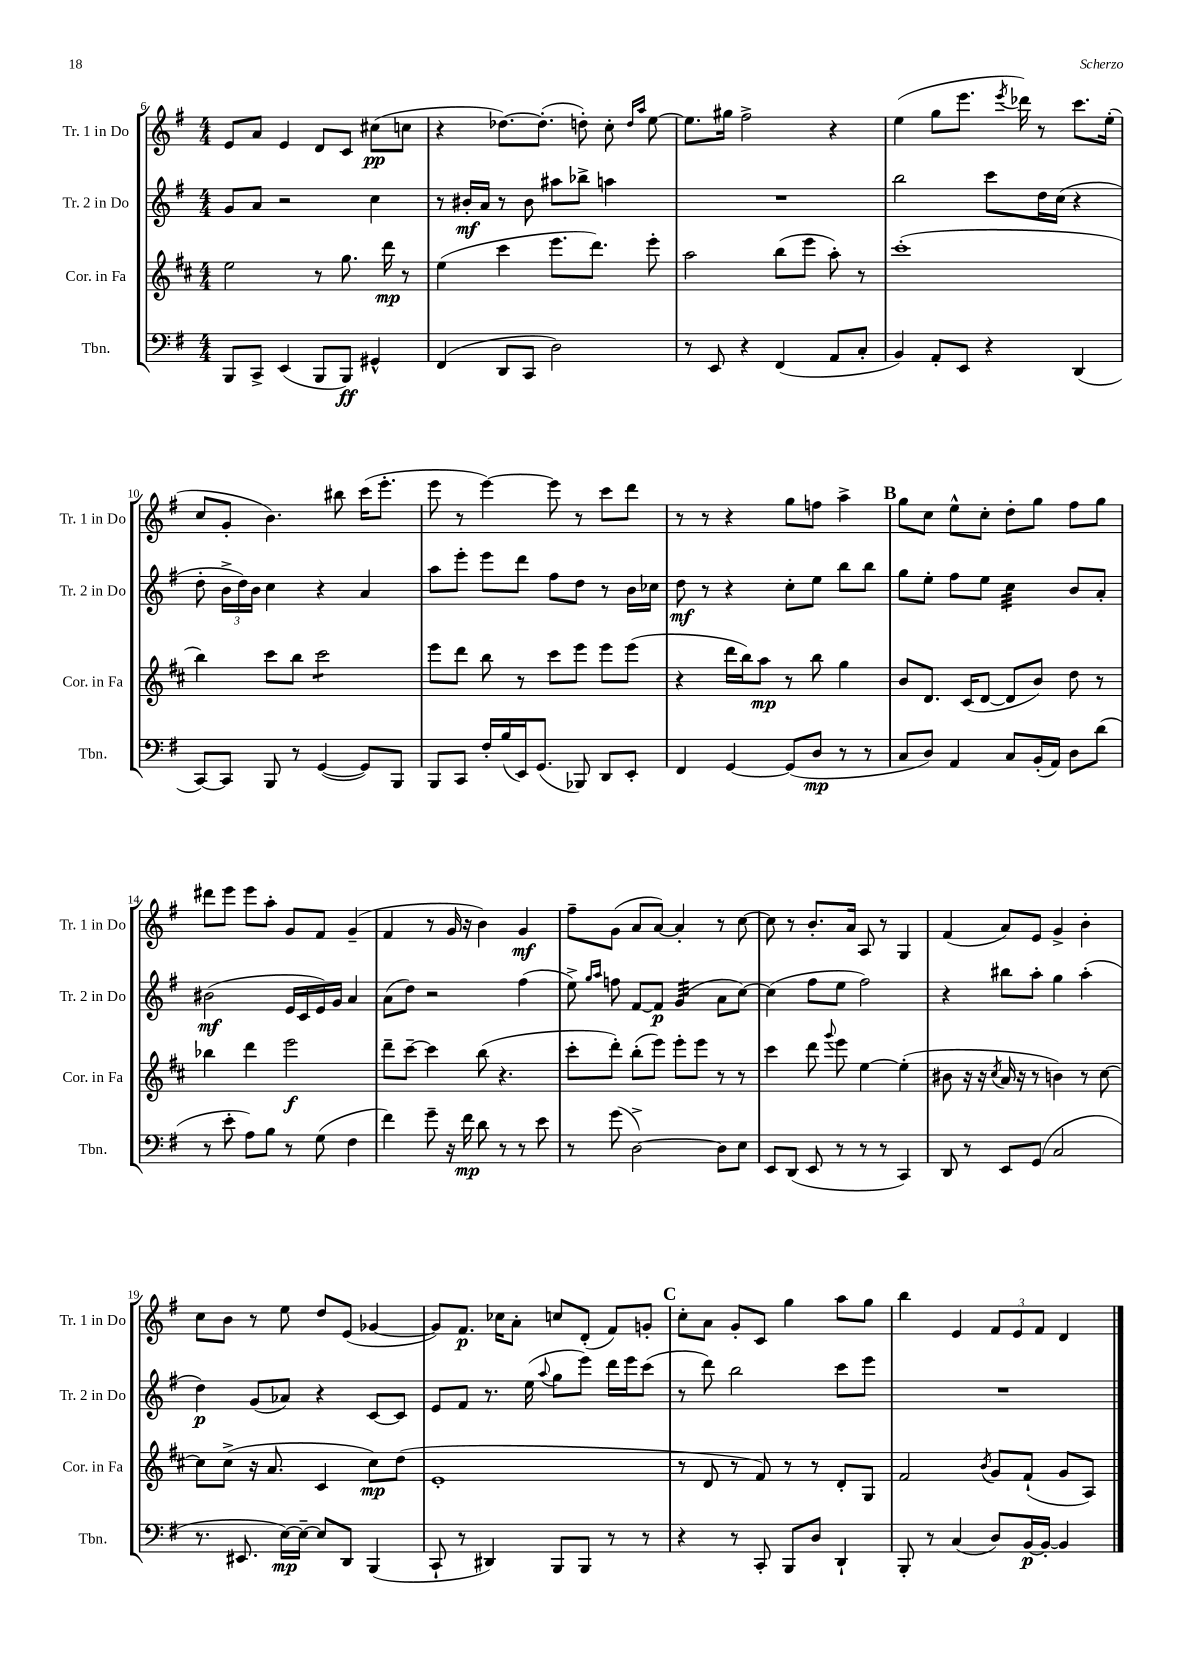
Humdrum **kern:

**kern	**kern	**kern	**kern
*staff4	*staff3	*staff2	*staff1
*clefF4	*clefG2	*clefG2	*clefG2
*k[f#]	*k[f#c#]	*k[f#]	*k[f#]
*M4/4	*M4/4	*M4/4	*M4/4
8BBB/L	2ee\	8g/L	8e/L
8CC^/J	.	8a/J	8a/J
(4EE/	.	2r	4e/
8BBB/L	8r	.	8d/L
8BBB/J)	8.gg\	.	8c/J
4GG#^^/	.	4cc\	(8cc#\L
.	16ddd\	.	.
.	8r	.	8cc\J
=	=	=	=
(4FF#/	(4ee\	8r	4r
.	.	16b#'/LL	.
.	.	16a/JJ	.
8DD/L	4ccc#\	8r	[8.dd-\L)
8CC/J	.	8b#\	.
.	.	.	(8.dd-'\]J
2D\)	8.eee\L	8aa#\L	.
.	.	8bb-^\J	8dd'\)
.	8.ddd\J)	.	.
.	.	4aa\	8cc'\
.	.	.	16qqdd/LL
.	.	.	16qqaa/JJ
.	8eee'\	.	[8ee\
=	=	=	=
8r	2aa\	1r	8.ee\]L
8EE/	.	.	.
.	.	.	16gg#\Jk
4r	.	.	2ff#^\
(4FF#/	(8bb\L	.	.
.	8eee\J	.	.
8AA/L	8aa'\)	.	4r
8C'/J	8r	.	.
=	=	=	=
4BB/)	(1ccc#'	2bb\	(4ee\
8AA'/L	.	.	8gg\L
8EE/J	.	.	8.eee\J
4r	.	8ccc\L	.
.	.	.	8qeee/
.	.	.	16ddd-\)
.	.	16dd\L	8r
.	.	(16cc\JJ	.
(4DD/	.	4r	8.ccc\L
.	.	.	(16ee'\Jk
=	=	=	=
[8CC/L)	4bb\)	8dd'\	8cc/L
8CC/]J	.	24b^\LL	8g'/J
.	.	24dd\)	.
.	.	24b\JJ	.
8BBB/	8ccc#\L	4cc\	4.b\)
8r	8bb\J	.	.
([4GG/	2ccc#\	4r	.
.	.	.	8bb#\
8GG/]L)	.	4a/	(16ccc\LK
.	.	.	8.eee'\J
8BBB/J	.	.	.
=	=	=	=
8BBB/L	8eee\L	8aa\L	8eee\
8CC/J	8ddd\J	8eee'\J	8r
16F#'/LL	8bb\	8eee\L	[4eee\)
(16B/	.	.	.
16EE/J)	8r	8ddd\J	.
(8.GG/J	.	.	.
.	8ccc#\L	8ff#\L	8eee\]
8BBB-/)	8eee\J	8dd\J	8r
8DD/L	8eee\L	8r	8ccc\L
8EE'/J	(8eee\J	16b\LL	8ddd\J
.	.	16cc-\JJ	.
=	=	=	=
4FF#/	4r	8dd\	8r
.	.	8r	8r
[4GG/	16ddd\LL	4r	4r
.	16bb\J)	.	.
.	8aa\J	.	.
(8GG/]L	8r	8cc'\L	8gg\L
8D/J	8bb\	8ee\J	8ff\J
8r	4gg\	8bb\L	4aa^\
8r	.	8bb\J	.
=	=	=	=
8C/L	8b/L	8gg\L	8gg\L
8D/J)	8.d/J	8ee'\J	8cc\J
4AA/	.	8ff#\L	8ee^^\L
.	(16c#/LK	.	.
.	[8d/J	8ee\J	8cc'\J
8C/L	8d/]L	4cc\	8dd'\L
(16BB'/L	8b/J)	.	8gg\J
16AA/JJ)	.	.	.
8D\L	8dd\	8b/L	8ff#\L
(8d\J	8r	8a'/J	8gg\J
=	=	=	=
8r	4bb-\	(2b#\	8ddd#\L
8e'\	.	.	8eee\J
8A\L)	4ddd\	.	8eee\L
8B\J	.	.	8aa'\J
8r	2eee\	16e/LL	8g/L
.	.	16c/	.
(8G\	.	16e/)	8f#/J
.	.	16g/JJ	.
4F#\	.	4a/	(4g~/
=	=	=	=
4f#\)	8ddd~\L	(8a\L	4f#/
.	[8ccc#~\J	8dd\J)	.
8g~\	4ccc#\]	2r	8r
16r	.	.	16g/
16f#\	.	.	16r
8d\	(8bb\	.	4b\)
8r	4.r	.	.
8r	.	(4ff#\	4g/
8e\	.	.	.
=	=	=	=
8r	8ccc#'\L	8ee^\)	8ff#~\L
.	.	16qqgg/LL	.
.	.	16qqaa/JJ	.
(8g\	8ddd'\J)	8ff\	(8g\J
[2D^\)	(8bb'\L	[8f#/L	8a/L
.	8eee\J)	8f#/]J	[8a/J)
.	8eee'\L	(4g/	4a'/]
.	8eee\J	.	.
8D\]L	8r	8a\L	8r
8E\J	8r	[8cc\J)	[8cc\
=	=	=	=
8EE/L	4ccc#\	(4cc\]	8cc\]
(8DD/J	.	.	8r
8EE/	8ddd\	8ff#\L	8.b'/L
.	8qqggg/	.	.
8r	8eee\	8ee\J	.
.	.	.	16a/Jk
8r	[4ee\	2ff#\)	8A/
8r	.	.	8r
4CC/)	(4ee'\]	.	4G/
=	=	=	=
8DD/	8b#\	4r	(4f#/
8r	16r	.	.
.	16r	.	.
.	8qcc#/	.	.
8EE/L	16a/	8bb#\L	8a/L)
.	16r	.	.
(8GG/J	8r	8aa'\J	8e/J
2C/	4b\)	4gg\	4g^/
.	8r	(4aa'\	4b'\
.	[8cc#\	.	.
=	=	=	=
8.r	8cc#\]L	4dd\)	8cc\L
.	(8cc#^\J	.	8b\J
8.EE#/	.	.	.
.	16r	(8g/L	8r
.	8.a/	.	.
[16E\LL)	.	8a-/J)	8ee\
16E~\_JJ	.	.	.
8E/]L	4c#/	4r	8dd/L
8DD/J	.	.	(8e/J
(4BBB/	8cc#\L)	[8c/L	[4g-/
.	(8dd\J	8c/]J	.
=	=	=	=
8CC`/	1e'	8e/L	8g-/]L)
8r	.	8f#/J	8.f#/J
4DD#/)	.	8.r	.
.	.	.	16cc-\LK
.	.	.	8a'\J
.	.	(16ee\	.
.	.	8qqaa/	.
8BBB/L	.	8gg\L	8cc/L
8BBB/J	.	8eee\J)	(8d'/J
8r	.	16ddd\LL	8f#/L)
.	.	16eee\J	.
8r	.	(8ccc\J	8g'/J
=	=	=	=
4r	8r	8r	8cc'\L
.	8d/	8ddd\)	8a\J
8r	8r	2bb\	8g'/L
8CC'/	8f#/)	.	8c/J
8BBB/L	8r	.	4gg\
8D/J	8r	.	.
4DD`/	8d'/L	8ccc\L	8aa\L
.	8G/J	8eee\J	8gg\J
=	=	=	=
8BBB'/	2f#/	1r	4bb\
8r	.	.	.
(4C/	.	.	4e/
.	8qb/	.	.
8D/L)	8g/L	.	12f#/L
.	.	.	12e/
[16BB/L	(8f#`/J	.	.
.	.	.	12f#/J
16BB'/_JJ	.	.	.
4BB/]	8g/L	.	4d/
.	8A/J)	.	.
==	==	==	==
*-	*-	*-	*-
